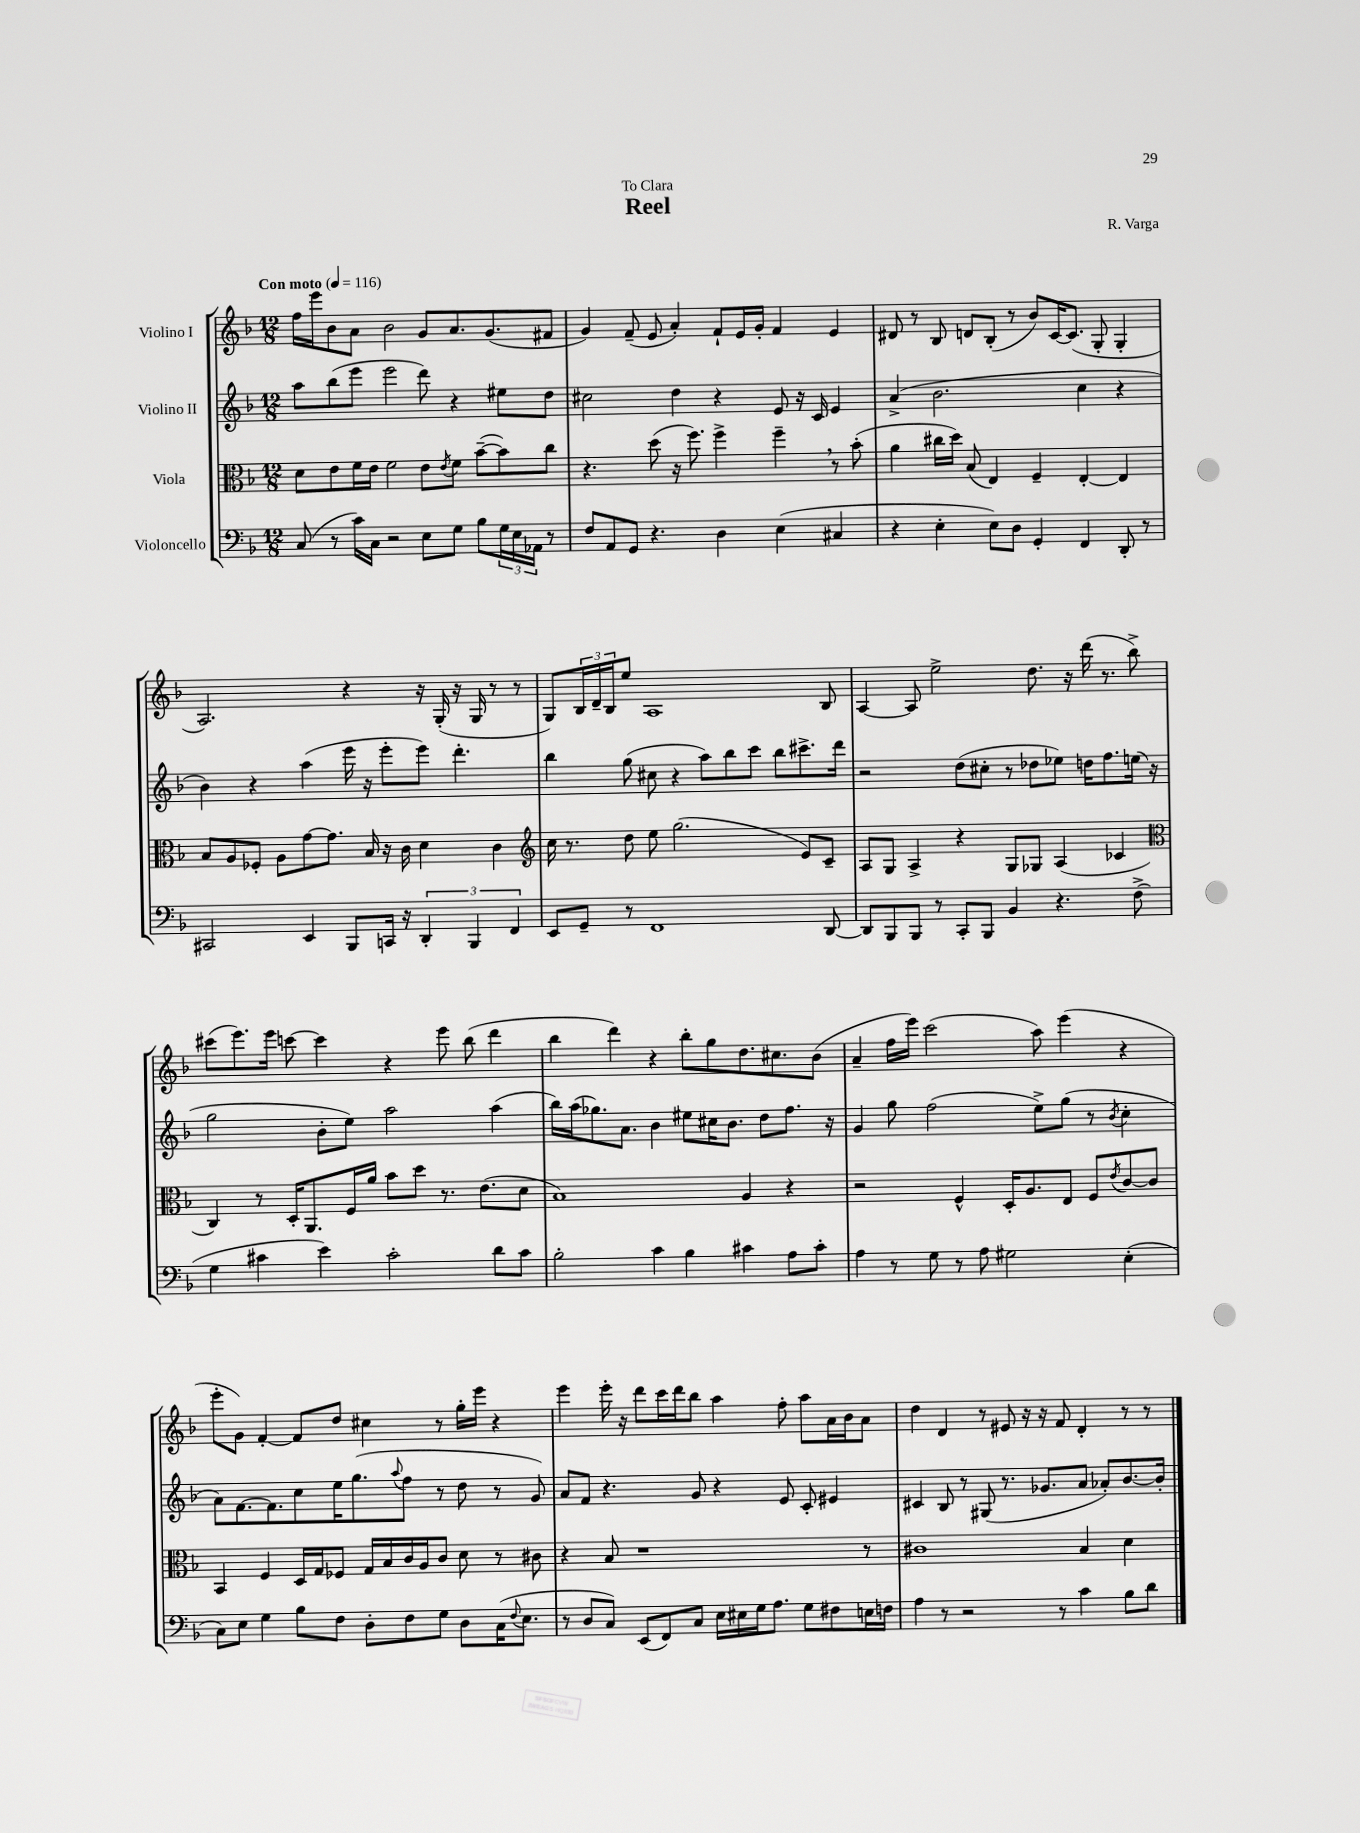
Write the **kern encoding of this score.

**kern	**kern	**kern	**kern
*staff4	*staff3	*staff2	*staff1
*clefF4	*clefC3	*clefG2	*clefG2
*k[b-]	*k[b-]	*k[b-]	*k[b-]
*M12/8	*M12/8	*M12/8	*M12/8
*MM116	*MM116	*MM116	*MM116
(8C	8d	8aa	16ff
.	.	.	16eee
8r	8e	(8bb-	8b-
16c)	16f	8eee	8a
16C	16e	.	.
2r	2f	2eee	2b-
8E	8e	8ddd)	8g
.	8qe	.	.
8G	8f	4r	8.a
8B-	([8b-~	.	.
.	.	.	(8.g
24G	8b-])	8ee#	.
24E	.	.	.
24AA-	.	.	.
8r	8cc	8dd	8f#
=	=	=	=
8F	4.r	2cc#	4g)
8AA	.	.	.
8GG	.	.	(8f~
4.r	(8dd	.	8e
.	16r	4dd	4a')
.	8.ff)	.	.
4D	4ff^	4r	8f`
.	.	.	16e
.	.	.	16g'
(4E	4ff~	8e	4f
.	.	16r	.
.	.	16c	.
4C#	8r	4e	4e
.	(8b-'	.	.
=	=	=	=
4r	4a	(4a^	8d#
.	.	.	8r
4E'	16cc#	2.b-	8B-
.	16dd)	.	.
.	(8B-	.	8d
8E)	4E)	.	(8B-'
8D	.	.	8r
4GG'	4F~	.	8b-)
.	.	.	[16c
.	.	.	(8.c]
4FF	[4E'	4cc	.
.	.	.	8G'
8DD'	4E]	4r	4G'
8r	.	.	.
=	=	=	=
2CC#	8B-	4b-)	2.A)
.	8A	.	.
.	8F-'	4r	.
.	8A	.	.
4EE	[8g	(4aa	.
.	8.g]	.	.
8BBB-	.	16eee	4r
.	16B-	16r	.
16CC	16r	8eee'	.
16r	16c	.	.
6DD'	4d	8eee)	16r
.	.	.	(16G'
.	.	4.ddd'	16r
6BBB-	.	.	.
.	.	.	16G
.	4c	.	8r
6FF	.	.	.
.	.	.	8r
=	=	=	=
*	*clefG2	*	*
8EE	16cc	4bb-	8G)
.	8.r	.	.
8GG~	.	.	24B-
.	.	.	24d~
.	.	.	24B-
8r	8dd	(8gg	8ee
1FF	8ee	8cc#	1A
.	(2.gg	4r	.
.	.	8aa)	.
.	.	8bb-	.
.	.	8ccc	.
.	.	8bb-	.
.	8e)	8.ccc#^	.
[8DD	8c~	.	8B-
.	.	16ddd	.
=	=	=	=
8DD]	8A	2r	[4A
8BBB-	8G	.	.
8BBB-	4A^	.	8A]
8r	.	.	2ee^
8CC'	4r	(8dd	.
8BBB-	.	8cc#'	.
4BB-	8G	8r	.
.	8G-	8dd-	8.dd
4.r	(4A	8ee-)	.
.	.	.	16r
.	.	16dd	(16ddd
.	.	8.ff	8.r
.	4c-	.	.
(8F^	.	(16ee	8bb-^)
.	.	16r	.
=	=	=	=
*	*clefC3	*	*
4G	4C)	2gg	(8ccc#
.	.	.	8.eee)
4c#	8r	.	.
.	.	.	16eee
.	16D'	.	[8ccc
.	8.AA	.	.
4e)	.	8b-'	4ccc]
.	16F	8ee)	.
.	16a	.	.
2c#'	8b-	2aa	4r
.	8dd	.	.
.	8.r	.	8eee
.	.	.	(8bb-
.	(8.e	.	.
8d	.	(4aa	4ddd
8c#	8d	.	.
=	=	=	=
2B-'	1B-)	16bb-)	4bb-
.	.	(16aa	.
.	.	8.gg-)	.
.	.	.	4ddd)
.	.	8.a	.
4c	.	4b-	4r
4B-	.	8ee#	8bb-'
.	.	16cc#	8gg
.	.	8.b-	.
4c#	4A	.	8.dd
.	.	8dd	.
.	.	.	8.cc#
8A	4r	8.ff	.
8c#'	.	.	(8b-
.	.	16r	.
=	=	=	=
4A	2r	4g	4a~
8r	.	8gg	16ff
.	.	.	16eee)
8G	.	(2ff	(2ccc
8r	4F^^	.	.
8A	.	.	.
2G#	16D'	.	.
.	8.A	.	.
.	.	8ee^)	8aa)
.	8E	(8gg	(4eee
.	8F	8r	.
.	8qe	8qb-	.
(4E'	[8c	4cc'	4r
.	8c]	.	.
=	=	=	=
8C)	4BB-	8a)	8eee'
8E	.	[8.f	8g)
4G	4F	.	[4f'
.	.	8.f]	.
8B-	16D	8cc	8f]
.	16G	.	.
8F	8F-	16ee	8dd
.	.	(8.gg	.
8D'	16G	.	4cc#
.	16B-	.	.
.	.	8qqaa	.
8F	16c	8ff	.
.	16A	.	.
8G	8c	8r	8r
8D	8d	8dd	16gg'
.	.	.	16eee
(16C	8r	8r	4r
8qqF	.	.	.
8.E	.	.	.
.	8c#	8g)	.
=	=	=	=
8r	4r	8a	4eee
8D	.	8f	.
8C)	8B-	4.r	16eee'
.	.	.	16r
(8EE	1r	.	8ddd
8FF)	.	.	16ccc
.	.	.	16ddd
8C	.	8g	8bb-
16E	.	4r	4aa
16E#	.	.	.
16G	.	.	.
8.A	.	.	.
.	.	8e	8ff'
8G	.	8c'	8aa
8F#	.	4e#	16a
.	.	.	16b-
16E	8r	.	8a
16F	.	.	.
=	=	=	=
4A	1c#	4c#	4dd
8r	.	8B-	4d
2r	.	8r	.
.	.	(8G#	8r
.	.	8.r	8e#
.	.	.	16r
.	.	8.g-	16r
8r	.	.	8f
4c	4B-	8a	4d'
.	.	8a-')	.
8B-	4d	[8.b-	8r
8d	.	.	8r
.	.	16b-']	.
==	==	==	==
*-	*-	*-	*-
